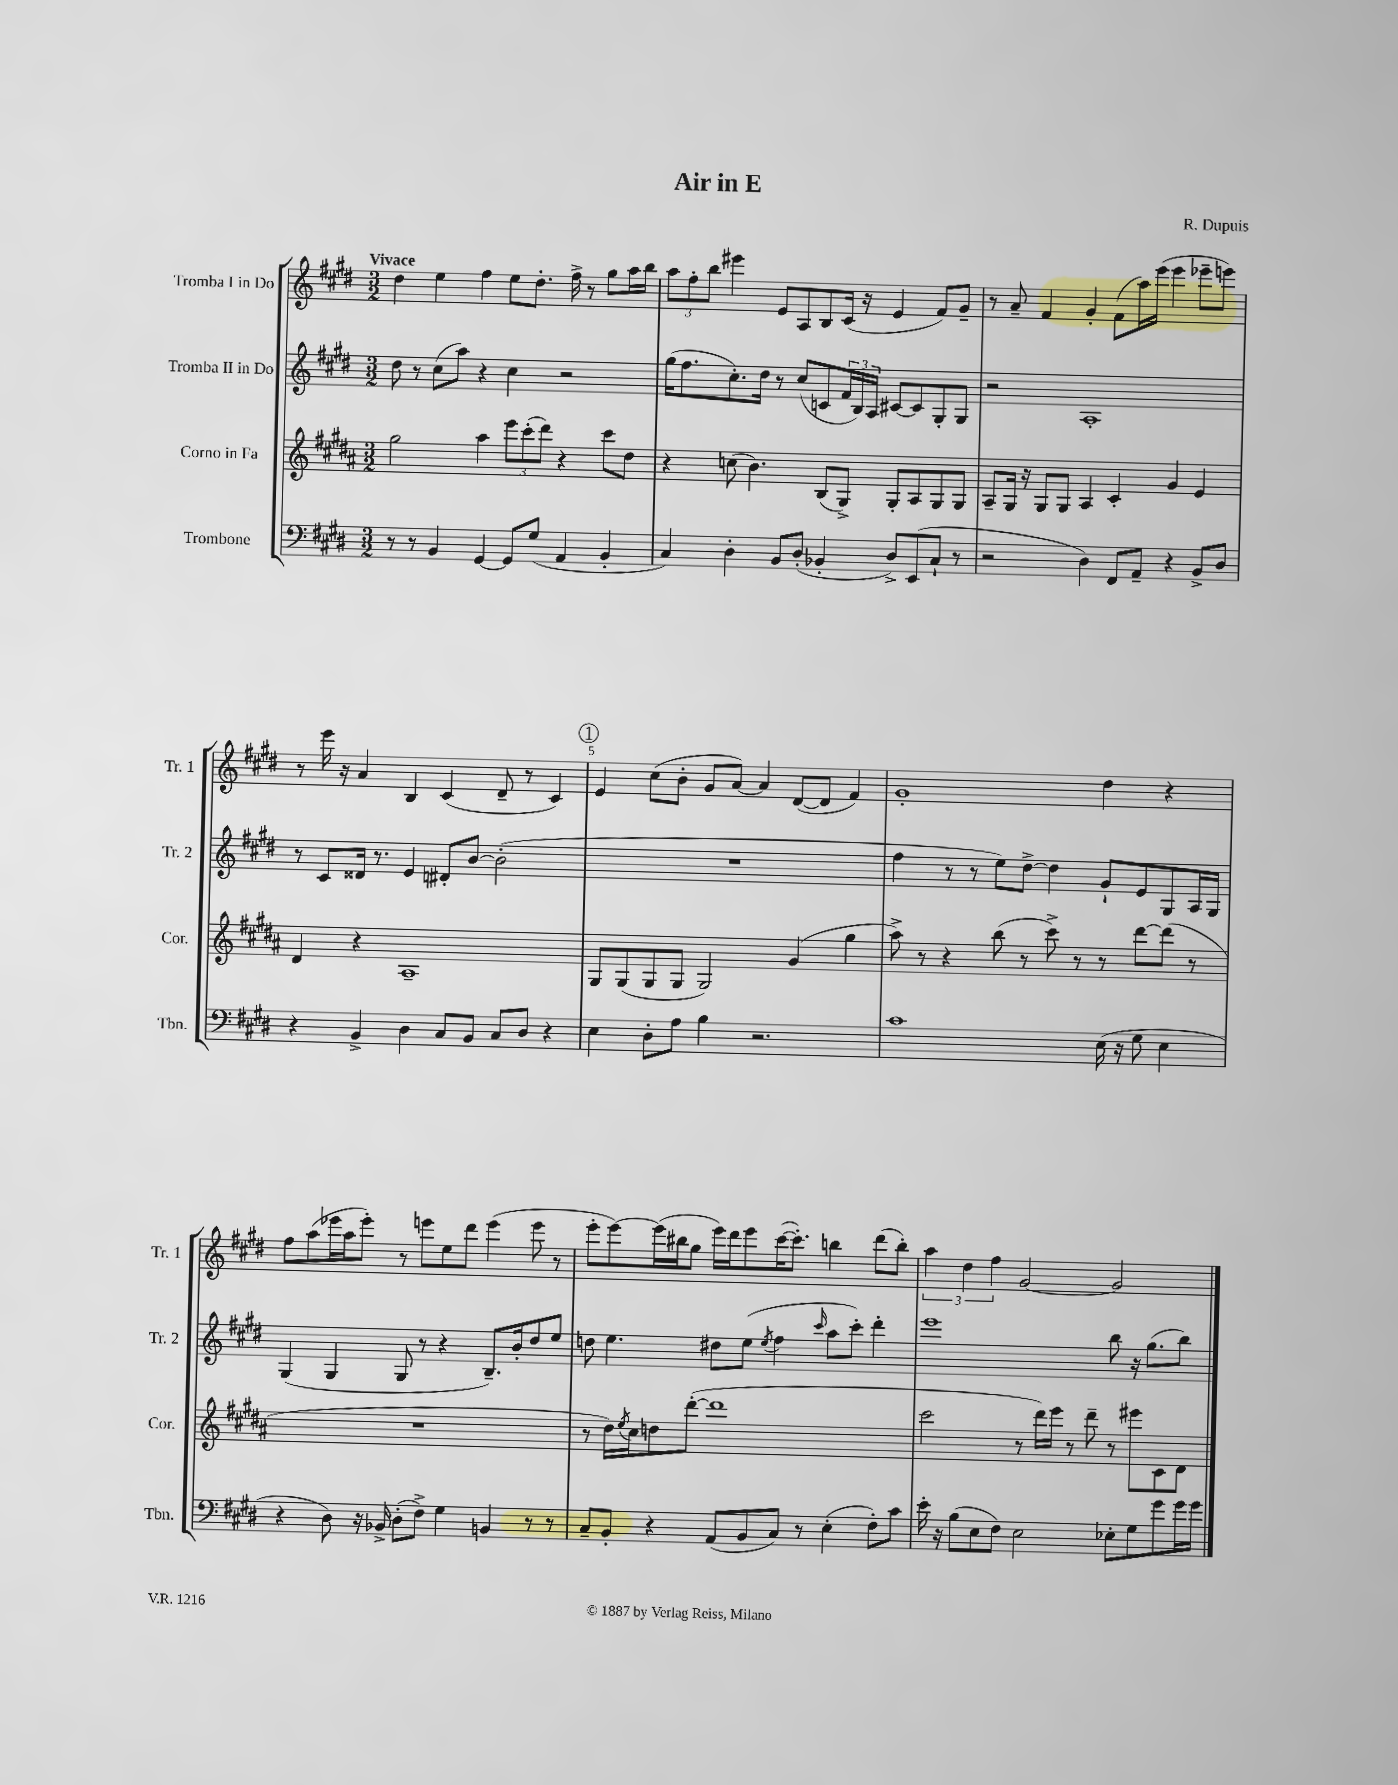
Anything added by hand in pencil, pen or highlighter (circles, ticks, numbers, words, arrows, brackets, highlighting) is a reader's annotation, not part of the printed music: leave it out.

**kern	**kern	**kern	**kern
*staff4	*staff3	*staff2	*staff1
*clefF4	*clefG2	*clefG2	*clefG2
*k[f#c#g#d#]	*k[f#c#g#d#a#]	*k[f#c#g#d#]	*k[f#c#g#d#]
*M3/2	*M3/2	*M3/2	*M3/2
8r	2gg#\	8dd#\	4dd#\
8r	.	8r	.
4BB/	.	(8cc#\L	4ee\
.	.	8aa\J)	.
[4GG#/	4aa#\	4r	4ff#\
8GG#/]L	12eee\L	4cc#\	8ee\L
.	(12ccc#'\	.	.
(8G#/J	.	.	8.dd#'\J
.	12ddd#\J)	.	.
4AA/	4r	2r	.
.	.	.	16ff#^\
.	.	.	8r
4BB'/	8ccc#\L	.	8gg#\L
.	8dd#\J	.	16aa\L
.	.	.	16bb\JJ
=	=	=	=
4C#/)	4r	(16gg#\LK	12aa\L
.	.	8.ff#\	.
.	.	.	12ff#'\
.	.	.	12bb\J
4D#'\	(8cc\	8.cc#'\)	4eee#\
.	4.b\)	.	.
.	.	16dd#\Jk	.
8BB/L	.	8r	8e/L
(8D#'/J	.	(8cc#/L	8A/
4BB-'/	(8B/L	8c/	8B/
.	8G#^/J)	24f#/L	(16c#/Jk
.	.	24B/)	.
.	.	.	16r
.	.	24A/JJ	.
8D#^/L)	8G#'/L	[8c#/L	4e/
(8EE/	8A#/	8c#/]	.
8C#`/J	8G#/	8G#'/	8f#/L)
8r	8G#/J	8G#/J	8g#~/J
=	=	=	=
2r	8A#~/L	2r	8r
.	16G#/Jk	.	8a~/
.	16r	.	.
.	8G#/L	.	4f#/
.	8G#/J	.	.
4D#\)	4A#/	1A'	4g#'/
8FF#/L	4c#'/	.	(8f#\L
8AA~/J	.	.	16aa\L)
.	.	.	(16eee\JJ
4r	4g#/	.	4eee\
8BB^/L	4e/	.	8eee-~\L
8D#/J	.	.	8eee\J)
=	=	=	=
4r	4d#/	8r	8r
.	.	8c#/L	16eee\
.	.	.	16r
4BB^/	4r	16d##/Jk	4a/
.	.	8.r	.
4D#\	1A#~	4e/	4B/
8C#/L	.	8d#'/L	(4c#/
8BB/J	.	[8b/J	.
8C#/L	.	(2b'\]	8d#~/
8D#/J	.	.	8r
4r	.	.	4c#/)
=	=	=	=
4E\	8G#/L	1.r	4e/
.	(8G#/	.	.
8D#'\L	8G#/	.	(8cc#\L
8A\J	8G#/J	.	8b'\J
4B\	2G#/)	.	8g#/L
.	.	.	[8a/J)
2.r	.	.	4a/]
.	(4g#/	.	([8d#/L
.	.	.	8d#/]J
.	4gg#\	.	4f#/)
=	=	=	=
1c#	8aa#^\)	4ff#\	1g#'
.	8r	.	.
.	4r	8r	.
.	.	8r	.
.	(8bb\	8ee\L)	.
.	8r	[8dd#^\J	.
.	8ccc#^\)	4dd#\]	.
.	8r	.	.
(16E\	8r	8g#`/L	4dd#\
16r	.	.	.
8G#\	[8ddd#\L	8e/	.
4E\	(8ddd#\]J	8G#/	4r
.	8r	16A/L	.
.	.	16G#/JJ	.
=	=	=	=
4r	1.r	(4G#/	8ff#\L
.	.	.	(8aa\
8D#\)	.	4G#/	16eee-\L
.	.	.	16aa\J
16r	.	.	8eee-'\J)
16BB-^/	.	.	.
(8D#'\L	.	8G#/	8r
8F#^\J)	.	8r	8eee\L
4G#\	.	4r	8ee\
.	.	.	8ddd#\J
4BB/	.	8.B~/L)	(4eee\
.	.	16b'/k	.
8r	.	8dd#/	8eee\
8r	.	8ee/J	8r
=	=	=	=
8C#~/L	8r	8dd\	8eee'\L
8BB'/J	16dd#\LL)	4.ee\	[8eee\)
.	8qee/	.	.
.	16cc#\J	.	.
4r	8dd\	.	(16eee\]L
.	.	.	16bb#\J
.	([8ddd#'\J	.	8gg#\J
(8AA/L	1ddd#]	8dd#\L	16eee\LL)
.	.	.	16ddd#\J
8BB/	.	(8ee\J	8eee\
.	.	8qee/	.
8C#/J)	.	4ff#\	([16ccc#\K
.	.	.	8.ccc#'\]J)
8r	.	.	.
.	.	16qqccc#/	.
(4E'\	.	8aa\L	4bb\
.	.	8ccc#'\J)	.
8F#'\L)	.	4ddd#'\	(8ddd#\L
8c#\J	.	.	8bb'\J)
=	=	=	=
16e'\	2ccc#\	1eee	6aa\
16r	.	.	.
(8B\L	.	.	.
.	.	.	6dd#\
8E\	.	.	.
.	.	.	6ff#\
8F#\J)	.	.	.
2E\	8r	.	[2g#/
.	16ddd#\LL)	.	.
.	16eee\JJ	.	.
.	8r	.	.
.	8ddd#~\	.	.
8E-'\L	8r	8bb\	2g#/]
8G#\	8eee#\L	16r	.
.	.	(8.gg#\L	.
8g#\	8c#\	.	.
16g#\L	8d#\J	8bb\J)	.
16g#\JJ	.	.	.
==	==	==	==
*-	*-	*-	*-
